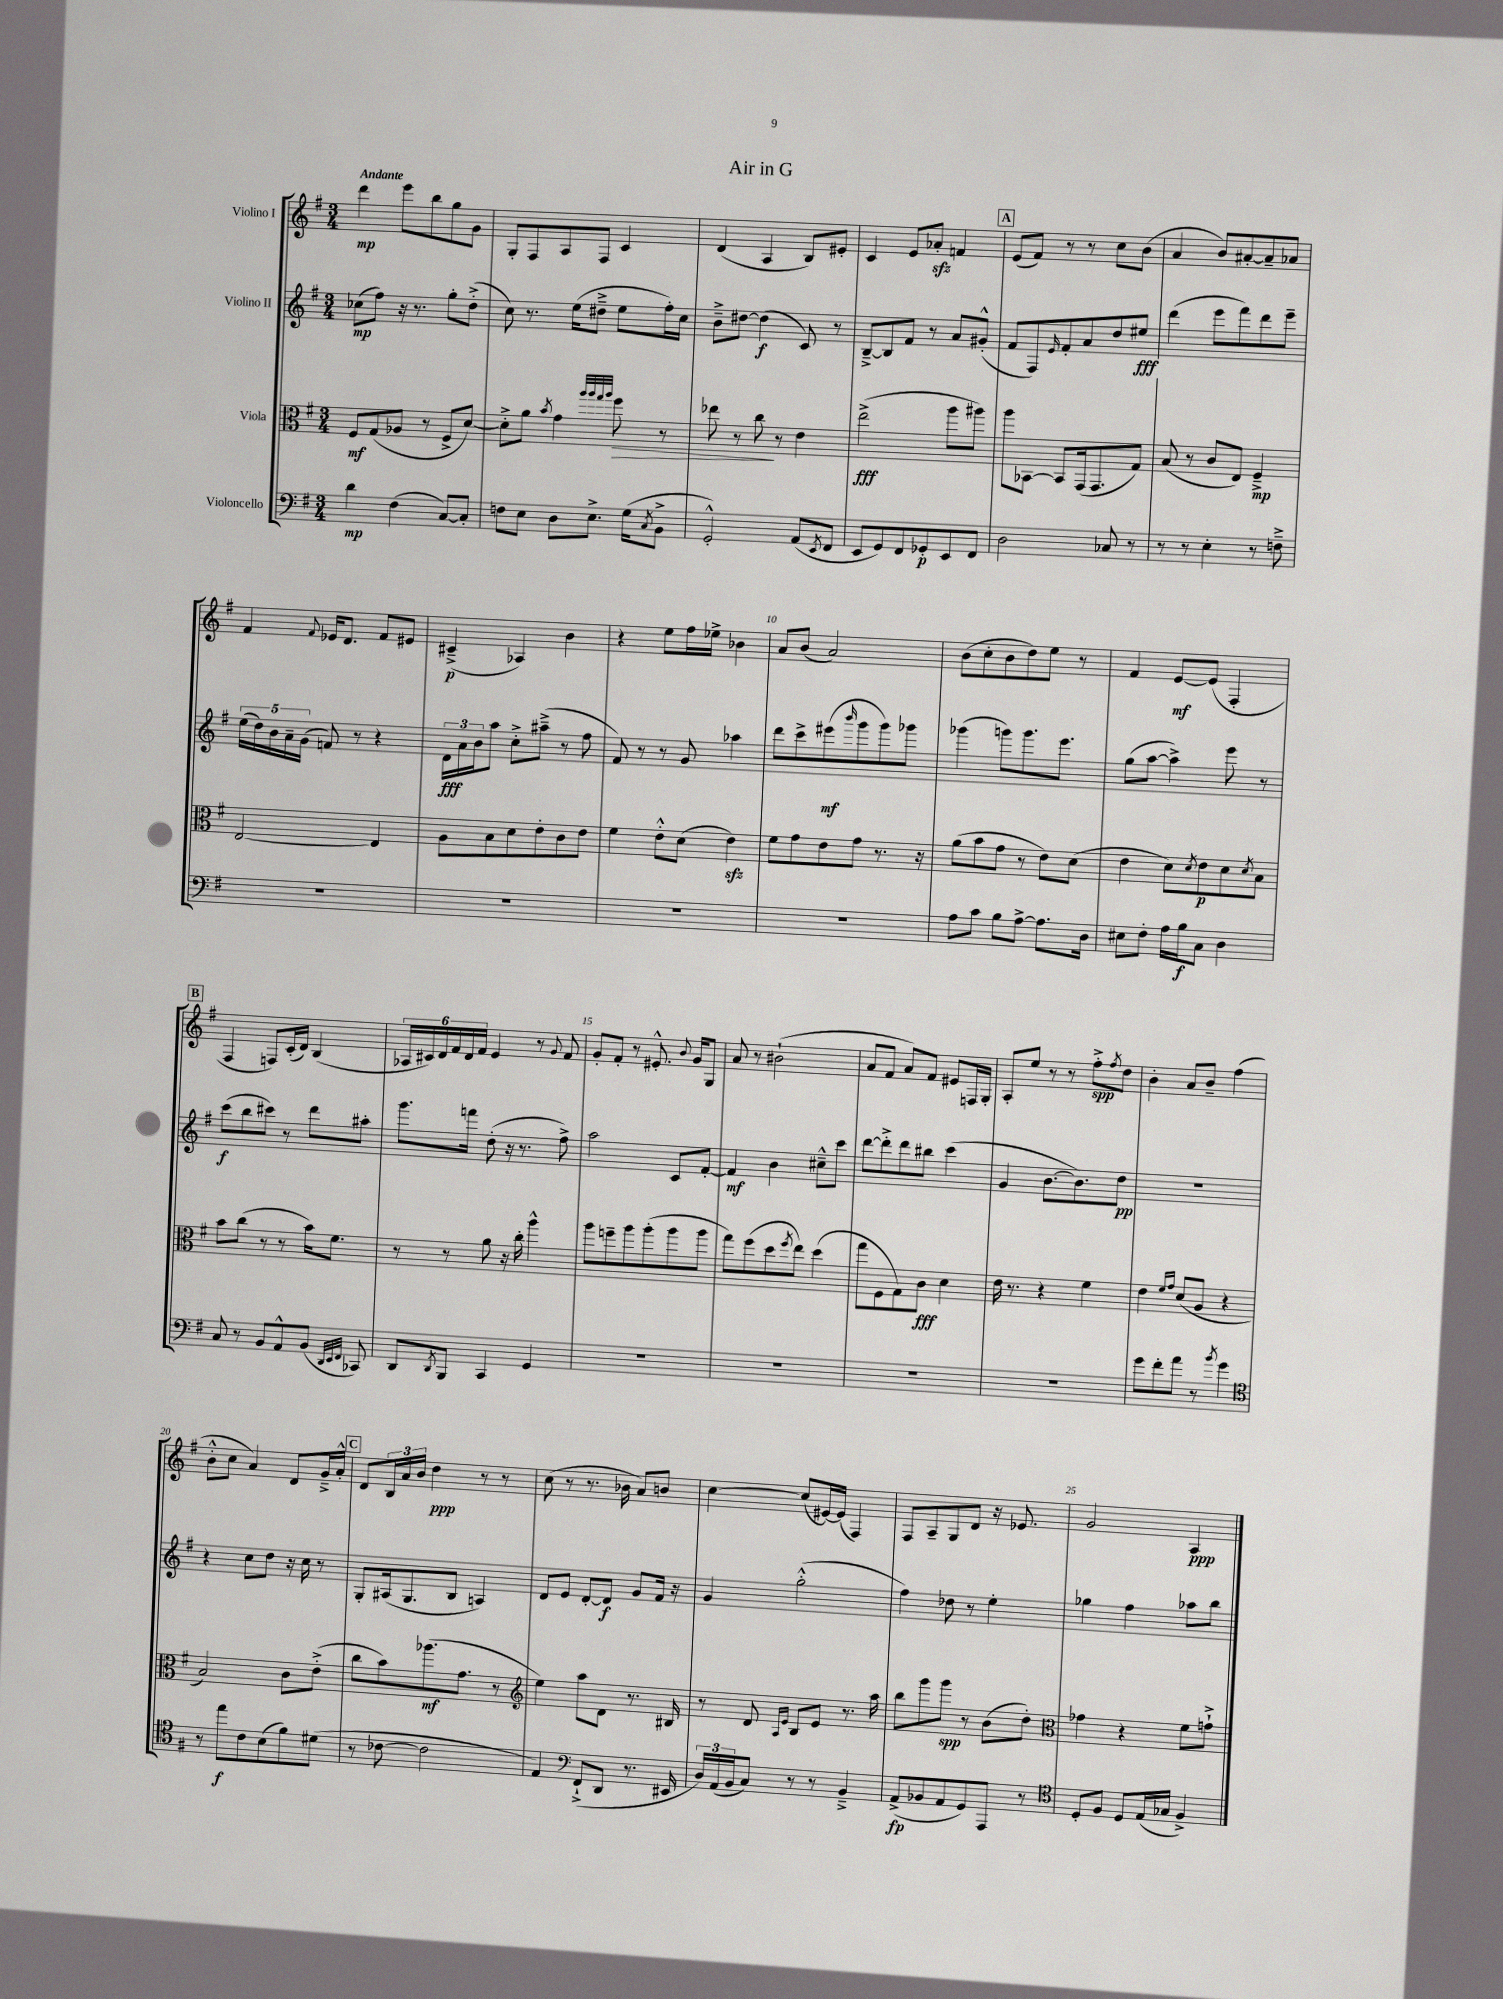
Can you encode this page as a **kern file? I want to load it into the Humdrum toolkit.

**kern	**kern	**kern	**kern
*staff4	*staff3	*staff2	*staff1
*clefF4	*clefC3	*clefG2	*clefG2
*k[f#]	*k[f#]	*k[f#]	*k[f#]
*M3/4	*M3/4	*M3/4	*M3/4
4d	8F#	(8cc-	4ddd
.	(8G	8ff#)	.
(4F#	8A-	16r	8eee
.	.	8.r	.
.	8r	.	8bb
[8C)	8F#^	8gg'	8gg
8C']	[8d)	(8dd'^	8g
=	=	=	=
8F	8d'^]	8cc)	8G'
8E	8a	8.r	8F#
.	8qb	.	.
8D	4g	.	8A
.	.	(16ee	.
8.E^	.	8dd#~^	8F#
.	32qqaa	.	.
.	32qqaa	.	.
.	32qqgg	.	.
.	32qqaa	.	.
.	8ff#	8ee	4c
(16G	.	.	.
8qC	.	.	.
8BB^	8r	16ff#')	.
.	.	16cc	.
=	=	=	=
2GG'^^)	8ee-	8b~^	(4d
.	8r	[8dd#	.
.	8cc	(4dd#]	4A
.	8r	.	.
(8AA	4e	8c)	8B)
8qEE	.	.	.
8FF#	.	8r	8e#'
=	=	=	=
8EE	(2ee^	[8B~^	4c
8GG)	.	8B]	.
8FF#	.	8f#	8e
8GG-'	.	8r	8a-'
8EE	8aa	8a	4f
8FF#	8aa#)	(8g#'^^	.
=	=	=	=
2D	8aa	8f#	(8e
.	[8BB-	8F#)	8f#)
.	.	16qqe	.
.	8BB-]	8f#'	8r
.	(16GG	8a	8r
.	8.GG	.	.
8C-	.	8dd	8cc
8r	8G)	8ee#	(8b
=	=	=	=
8r	(8B	(4ddd	4a
8r	8r	.	.
4E'	8c	8eee	8b)
.	8E)	8fff#)	[8a#'
8r	4F#~^	8ddd	8a#~]
8F~^	.	8eee~	8a-
=	=	=	=
2.r	[2E	(20ee	4f#
.	.	20dd)	.
.	.	20b	.
.	.	20a~	.
.	.	(20g	.
.	.	.	8qqf#
.	.	8f)	16e-
.	.	.	8.d
.	.	8r	.
.	4E]	4r	8f#
.	.	.	8e#
=	=	=	=
2.r	8A	24d	(4c#~^
.	.	24a	.
.	.	24b	.
.	8B	8aa	.
.	8d	8cc'^	4A-)
.	8e'	(8aa#~^	.
.	8c	8r	4b
.	8e	8ff#	.
=	=	=	=
2.r	4f#	8f#)	4r
.	.	8r	.
.	8e'^^	8r	8ee
.	(8d	8g	16ff#
.	.	.	16ee-^
.	4e)	4aa-	4b-
=	=	=	=
2.r	8f#	8ddd	8a
.	8g	8ccc^	(8b
.	8e	(8eee#	2a)
.	.	16qqbbb	.
.	8g	8ggg	.
.	8.r	8ggg)	.
.	.	8ggg-	.
.	16r	.	.
=	=	=	=
8A	(8a	(4ggg-	(8b
8c	8b	.	8cc'
8B	8g	8ggg)	8b
[8A^	8r	8.ggg	8dd)
8.A]	8e)	.	8ee
.	.	8.eee	.
.	(8d	.	8r
16D	.	.	.
=	=	=	=
8E#	4e	(8gg	4f#
8F#'	.	[8aa	.
16A	8d)	4aa^])	[8e
16B	.	.	.
.	8qd	.	.
8C	8e	.	(8e]
4D	8d	8eee	4F#'
.	8qd	.	.
.	8B	8r	.
=	=	=	=
8C	8b	(8ccc	4F#
8r	(8cc	8bb	.
8BB	8r	8ccc#)	8F)
8AA^^	8r	8r	(16c'
.	.	.	16d)
(8BB	16b)	8ddd	(4B
.	8.f#	.	.
32qqDD	.	.	.
32qqEE	.	.	.
32qqFF#	.	.	.
8CC-)	.	8aa#'	.
=	=	=	=
8DD	8r	8.ggg	24A-
.	.	.	24c#)
.	.	.	24d
8qDD	.	.	.
8BBB	8r	.	24f#
.	.	.	24d
.	.	16fff	.
.	.	.	24f#
4CC	8a	(8dd'	4e
.	16r	16r	.
.	16cc'	8.r	.
4GG	4aa^^	.	8r
.	.	.	8qqg
.	.	8ff#^)	8f#
=	=	=	=
2.r	8aa	2aa	8g'
.	8ff~	.	8f#'
.	8aa	.	8r
.	(8aa'	.	8.e#'^^
.	8aa	8c	.
.	.	.	8qqb
.	.	.	16g
.	8aa	[8f#'	8G
=	=	=	=
2.r	8gg)	4f#]	8a
.	(8ff#	.	8r
.	8dd	4b	(2b#`
.	8qff#	.	.
.	8ee)	.	.
.	(4dd	8cc#~^^	.
.	.	8ccc	.
=	=	=	=
2.r	8gg	[8ddd	8a
.	8F#	8ddd'^]	8f#
.	8G)	8ddd	8a)
.	8c	8bb#	8f#
.	4d	(4ccc	8e#
.	.	.	16F
.	.	.	16G'
=	=	=	=
2.r	16e	4g	8A'
.	8.r	.	.
.	.	.	8ee
.	4r	[8.b	8r
.	.	.	8r
.	.	8.b])	.
.	4f#	.	8ff#'^
.	.	.	8qff#
.	.	8dd	8dd
=	=	=	=
8g	4e	2.r	4b'
8f#'	.	.	.
.	16qqf#	.	.
.	16qqg	.	.
8a	(8d	.	8a
8r	8A	.	8b~
8qb	.	.	.
4g	4r	.	(4ff#
=	=	=	=
*clefC4	*	*	*
8r	2B)	4r	8b'^^
8ee	.	.	8cc
8c	.	8cc	4a)
(8B	.	8dd	.
8f#)	8c	16r	8d
.	.	16cc	.
(8d#	(8e'^	8r	16g~^
.	.	.	16a'^^
=	=	=	=
8r	8cc	8G'	8d
[8c-	8b)	(16A#	24B
.	.	.	24a
.	.	8.G	.
.	.	.	24b
2c-]	(8.aa-	.	4dd
.	.	8B	.
.	8.g	.	.
.	.	4A)	8r
.	8r	.	8r
=	=	=	=
*	*clefG2	*	*
4E)	4ee)	8d	(8cc
.	.	8e	8r
*clefF4	*	*	*
(8FF#`^	8aa	[8d'	8.r
8DD	8d	8d]	.
.	.	.	16b-
8.r	8.r	8g	8a)
.	.	16f#	8b
16EE#	16B#	16r	.
=	=	=	=
24D)	8r	4g	[4cc
(24AA	.	.	.
24BB	.	.	.
8C)	8d	.	.
.	16qqA	.	.
.	16qqe	.	.
8r	8B	(2gg'^^	(8cc]
8r	8e	.	[16e#)
.	.	.	(16e#]
4BB~^	8.r	.	4F#)
.	16aa	.	.
=	=	=	=
(8AA^	8bb	4ff#)	8F#
8BB-	8ggg	.	8A~
8AA	8ggg	8dd-	8G
8GG)	8r	8r	8d
8AAA	(8b	4ee'	16r
.	.	.	8.e-
8r	8dd')	.	.
=	=	=	=
*clefC4	*clefC3	*	*
8D'	4g-	4gg-	2g
8F#	.	.	.
8D	4r	4ff#	.
(16E	.	.	.
16G-	.	.	.
4F#^)	8f#	8aa-	4A
.	8g`^	8bb	.
==	==	==	==
*-	*-	*-	*-
